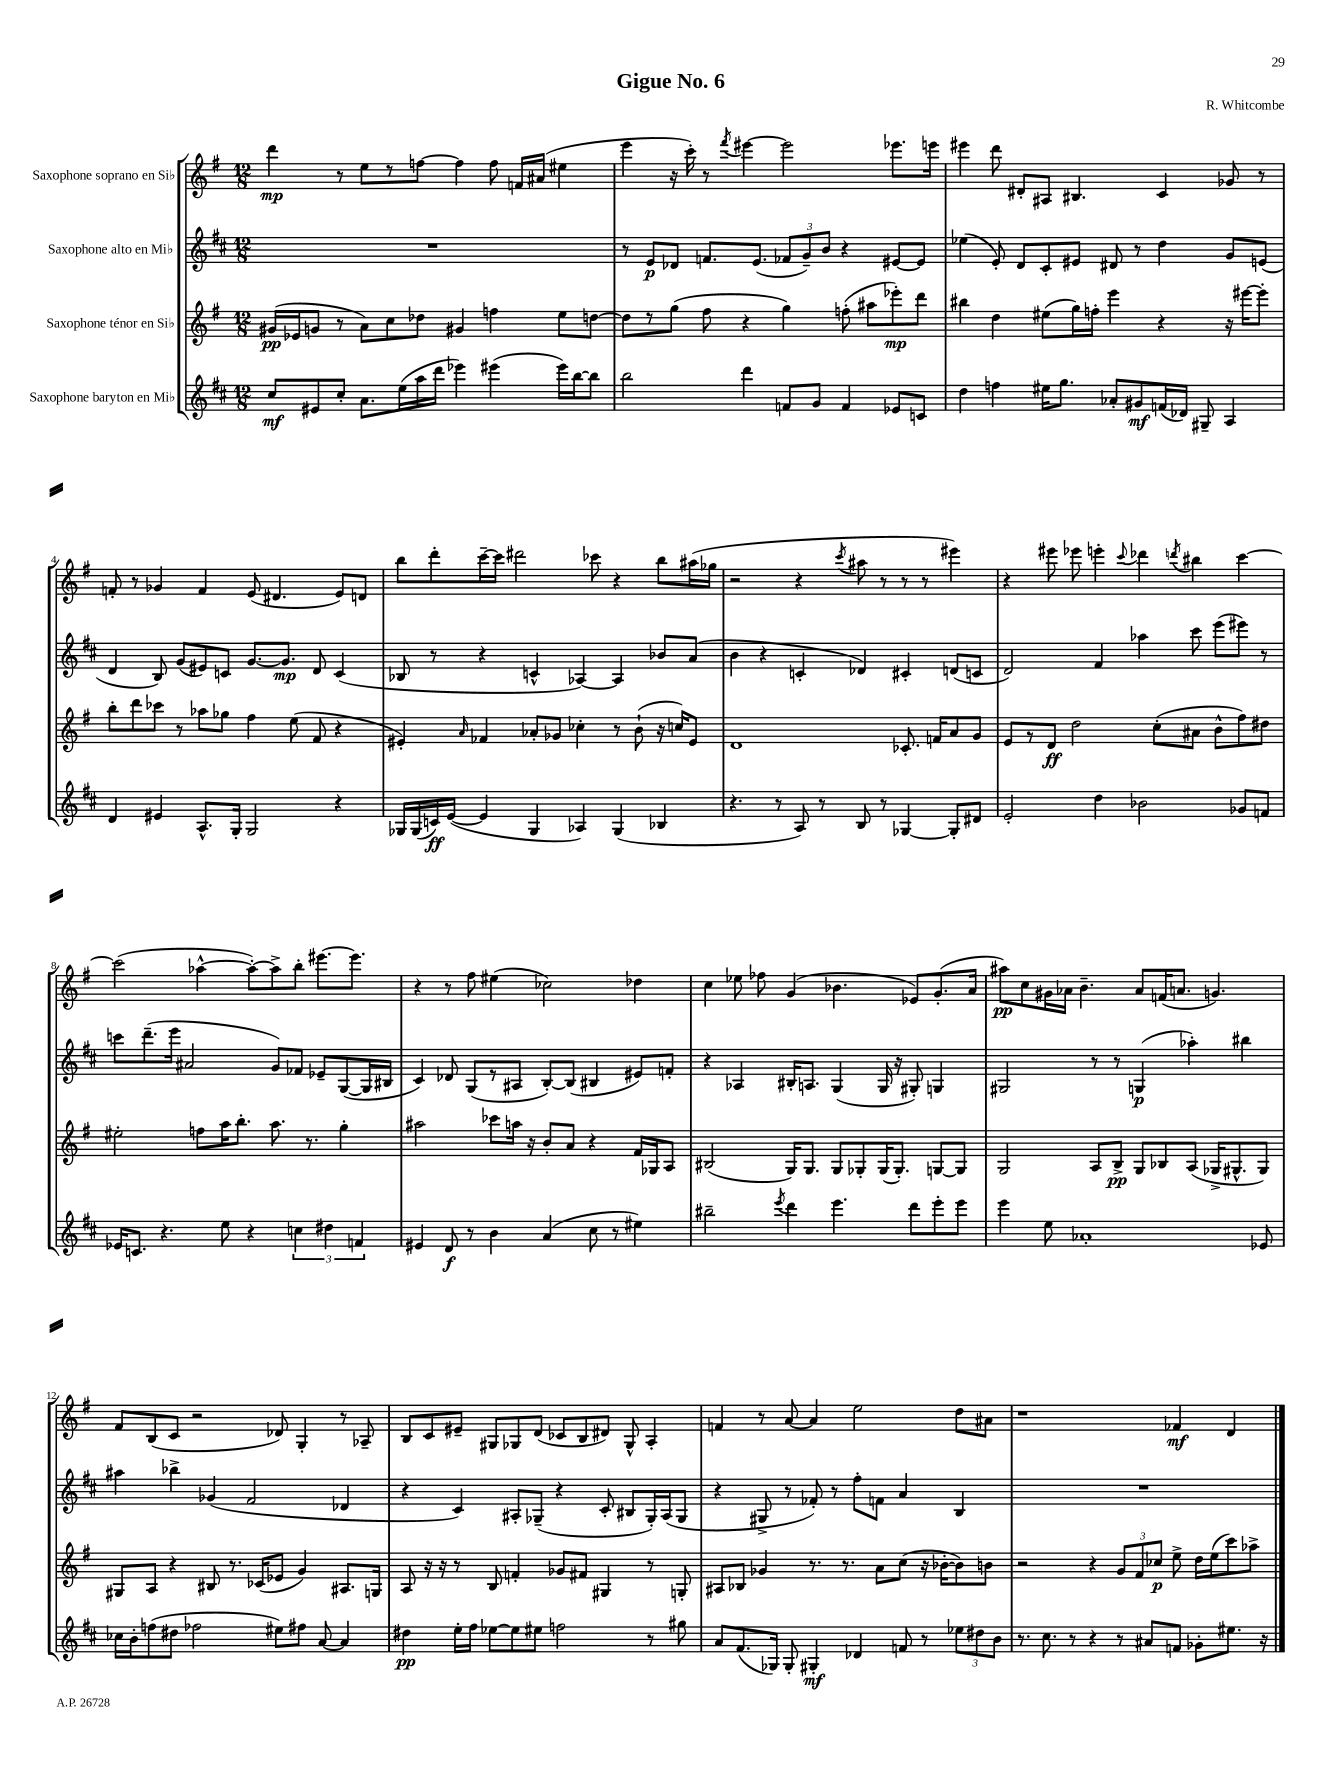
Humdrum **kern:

**kern	**kern	**kern	**kern
*staff4	*staff3	*staff2	*staff1
*clefG2	*clefG2	*clefG2	*clefG2
*k[f#c#]	*k[f#]	*k[f#c#]	*k[f#]
*M12/8	*M12/8	*M12/8	*M12/8
8cc#/L	(16g#/LL	1.r	4ddd\
.	16e-/J	.	.
8e#/	8g/J	.	.
8cc#'/J	8r	.	8r
8.a\L	8a\L)	.	8ee\L
.	8cc\	.	8r
(16ee\L	.	.	.
16aa\	8dd-\J	.	[8ff\J
16ddd\JJ	.	.	.
4eee-\)	4g#/	.	4ff\]
(4eee#\	4ff\	.	8ff\
.	.	.	16f/LL
.	.	.	(16a#/JJ
16eee#\LL)	8ee\L	.	4ee#\
[16bb\J	.	.	.
8bb\]J	[8dd\J	.	.
=	=	=	=
2bb\	8dd\]L	8r	4eee\
.	8r	8e/L	.
.	(8gg\J	8d-/J	16r
.	.	.	16ccc'\)
.	8ff#\	8.f/L	8r
.	.	.	8qfff#/
4ddd\	4r	.	[4eee#\
.	.	(8.e/J	.
8f/L	4gg\)	12f-/L	2eee#\]
.	.	12g~/)	.
8g/J	.	.	.
.	.	12b/J	.
4f/	(8ff'\	4r	.
.	8aa#\L	.	.
8e-/L	8eee-'\)	[8e#/L	8.eee-\L
8c/J	8ddd\J	8e#/]J	.
.	.	.	16eee\Jk
=	=	=	=
4dd\	4bb#\	(4ee-\	4eee#\
4ff\	4dd\	8e'/)	8ddd\
.	.	8d/L	8d#'/L
16ee#\LK	(8ee#\L	8c#'/	8A#/J
8.gg\J	.	.	.
.	16gg\L)	8e#/J	4.B#/
.	16ff'\JJ	.	.
8a-'/L	4eee\	8d#/	.
8g#/	.	8r	.
(16f/L	4r	4dd\	4c/
16d-/JJ)	.	.	.
8G#~/	.	.	.
4A/	16r	8g/L	8g-/
.	[16eee#\LK	.	.
.	8eee#'\]J	(8e/J	8r
=	=	=	=
4d/	8bb'\L	4d/	8f'/
.	8ddd\	.	8r
4e#/	8ccc-\J	8B/)	4g-/
.	8r	(8g/L	.
8.A^^/L	8aa-\L	8e#/)	4f/
.	8gg-\J	8c/J	.
16G'/Jk	.	.	.
2G/	4ff#\	[8.g/L	(8e/
.	.	.	4.d#/
.	.	8.g/]J	.
.	(8ee\	.	.
.	8f#/	8d/	.
4r	4r	(4c/	8e/L)
.	.	.	8d/J
=	=	=	=
16G-/LL	4e#'/)	8B-/	8bb\L
(16G-/	.	.	.
16c/)	.	8r	8ddd'\
([16e/JJ	.	.	.
.	16qqa/	.	.
4e/]	4f-/	4r	[16ccc~\L
.	.	.	16ccc\]JJ
.	.	.	2ddd#\
4G-/	8a-'/L	4c^^/	.
.	8g-/J	.	.
4A-/)	4cc-'\	[4A-/)	.
.	.	.	8ccc-\
(4G-/	8r	4A-/]	4r
.	(8b`\	.	.
4B-/	16r	8b-/L	8bb\L
.	16cc/LK)	.	.
.	8e#/J	(8a/J	(16aa#\L
.	.	.	16gg-\JJ
=	=	=	=
4.r	1d	4b\	2r
.	.	4r	.
8r	.	.	.
8A/)	.	4c'/	4r
8r	.	.	.
.	.	.	8qccc/
8B/	.	4d-/)	8aa#\
8r	.	.	8r
[4G-/	8.c-'/	4c#'/	8r
.	.	.	8r
.	16f/LK	.	.
8G-'/]L	8a/	(8d/L	4eee#\)
8d#/J	8g/J	8c/J	.
=	=	=	=
2e'/	8e/L	2d/)	4r
.	8r	.	.
.	8d/J	.	8eee#\
.	2dd\	.	8eee-\
4dd\	.	4f#/	4eee'\
.	.	.	8qqccc/
2b-\	.	4aa-\	4ddd-\
.	(8cc'\L	.	.
.	.	.	8qddd/
.	8a#\J	8ccc#\	4bb#\
.	8b^^\L	(8eee\L	.
8g-/L	8ff#\)	8eee#\J)	[4ccc\
8f/J	8dd#\J	8r	.
=	=	=	=
16e-/LK	2ee#'\	8ccc\L	(2ccc\]
8.c/J	.	.	.
.	.	(8.ddd~\	.
4.r	.	.	.
.	.	16eee\Jk	.
.	.	2a#/	.
.	8ff\L	.	[4aa-^^\
8ee\	16aa\K	.	.
.	8.bb'\J	.	.
4r	.	.	8aa-'\_L)
.	8.aa\	8g/L)	8aa-^\]
6cc\	.	8f-/J	8bb'\J
.	8.r	.	.
.	.	8e-~/L	[8.eee#\L
6dd#\	.	.	.
.	4gg'\	([8G/	.
.	.	.	8.eee#\]J
6f/	.	.	.
.	.	16G/]L	.
.	.	16B#/JJ	.
=	=	=	=
4e#/	2aa#\	4c#/)	4r
8d/	.	8d-/	8r
8r	.	(8G/L	8ff#\
4b\	8ccc-\L	8r	(4ee#\
.	16aa\Jk	8A#/J	.
.	16r	.	.
(4a/	8b'/L	[8B'/L)	2cc-\)
.	8a/J	(8B/]J	.
8cc#\	4r	4B#/	.
8r	.	.	.
4ee#\)	16f#/LL	8e#/L)	4dd-\
.	16G-/J	.	.
.	8A/J	8f'/J	.
=	=	=	=
2bb#~\	(2B#/	4r	4cc\
.	.	4A-/	8ee-\
.	.	.	8ff-\
8qeee/	.	.	.
4ddd\	16G/LK)	16B#'/LK	(4g/
.	8.G/J	8.A/J	.
4.eee\	8G/L	(4G/	4.b-\
.	8G-'/	.	.
.	(16G-/K	16G/	.
.	8.G-'/J)	16r	.
8ddd\L	.	8G#'/)	8e-/L)
8eee'\	[8G/L	4G/	(8.g'/
8eee\J	8G/]J	.	.
.	.	.	16a/Jk
=	=	=	=
4eee\	2G/	2G#/	8aa#\L)
.	.	.	8cc\
8ee\	.	.	16g#\L
.	.	.	16a-\JJ
1a-'	.	.	4.b~\
.	8A/L	8r	.
.	8B^/J	8r	.
.	8G/L	(4G/	8a-/L
.	8B-/	.	(16f/K
.	.	.	8.a/J
.	(8A/J	4aa-'\)	.
.	16G-^/LK	.	4.g/)
.	8.G#^^/	.	.
.	.	4bb#\	.
8e-/	8G#/J)	.	.
=	=	=	=
16cc-\LL	8G#/L	4aa#\	8f#/L
16b'\J	.	.	.
(8ff\	8A/J	.	(8B/
8dd#\J	4r	4bb-^\	8c/J
2ff-\	.	.	2r
.	8B#/	(4g-/	.
.	8.r	.	.
.	.	2f#/	.
.	(16c-/LK	.	.
8ee#\L)	8e-/J	.	8d-/)
8ff#\J	4g/)	.	4G'/
[8a/	.	.	.
4a/]	8.A#/L	4d-/	8r
.	.	.	8A-~/
.	16G/Jk	.	.
=	=	=	=
4dd#\	8A/	4r	8B/L
.	16r	.	8c/
.	16r	.	.
16ee'\LL	8r	4c#/)	8e#~/J
16ff#\JJ	.	.	.
[8ee-\L	8B/	.	8G#/L
8ee-\]	4f'/	8A#'/L	8G-/
8ee#\J	.	(8G-~/J	(8d/J
2ff\	8g-/L	4r	8c-/L
.	8f#/J	.	8B/
.	4G#/	8c#'/	8d#/J)
.	.	8B#/L	8G-^^/
8r	8r	16G-'/L)	4A'/
.	.	(16A#/J	.
8gg#\	8G'/	8G-/J	.
=	=	=	=
8a/L	8A#/L	4r	4f/
(8.f#/	8B-/J	.	.
.	4g-/	8G#^/	8r
16G-/Jk)	.	.	.
8G-'/	.	8r	[8a/
4G#'/	8.r	8f-'/)	4a/]
.	.	8r	.
.	8.r	.	.
4d-/	.	8ff#'\L	2ee\
.	8a\L	8f\J	.
8f/	(8cc\J	4a/	.
8r	16r	.	.
.	[16b-'\LK	.	.
12ee-\L	8b-\])	4B/	8dd\L
12dd#\	.	.	.
.	8b\J	.	8a#\J
12b\J	.	.	.
=	=	=	=
8.r	2r	1.r	1r
8.cc#\	.	.	.
8r	.	.	.
4r	4r	.	.
8r	12g/L	.	.
.	12f#/	.	.
8a#/L	.	.	.
.	12cc-/J	.	.
8f/J	8ee^\	.	4f-/
8g-'\L	16dd\LL	.	.
.	(16ee\J	.	.
8.ee#\J	8ccc\)	.	4d/
.	8aa-^\J	.	.
16r	.	.	.
==	==	==	==
*-	*-	*-	*-
